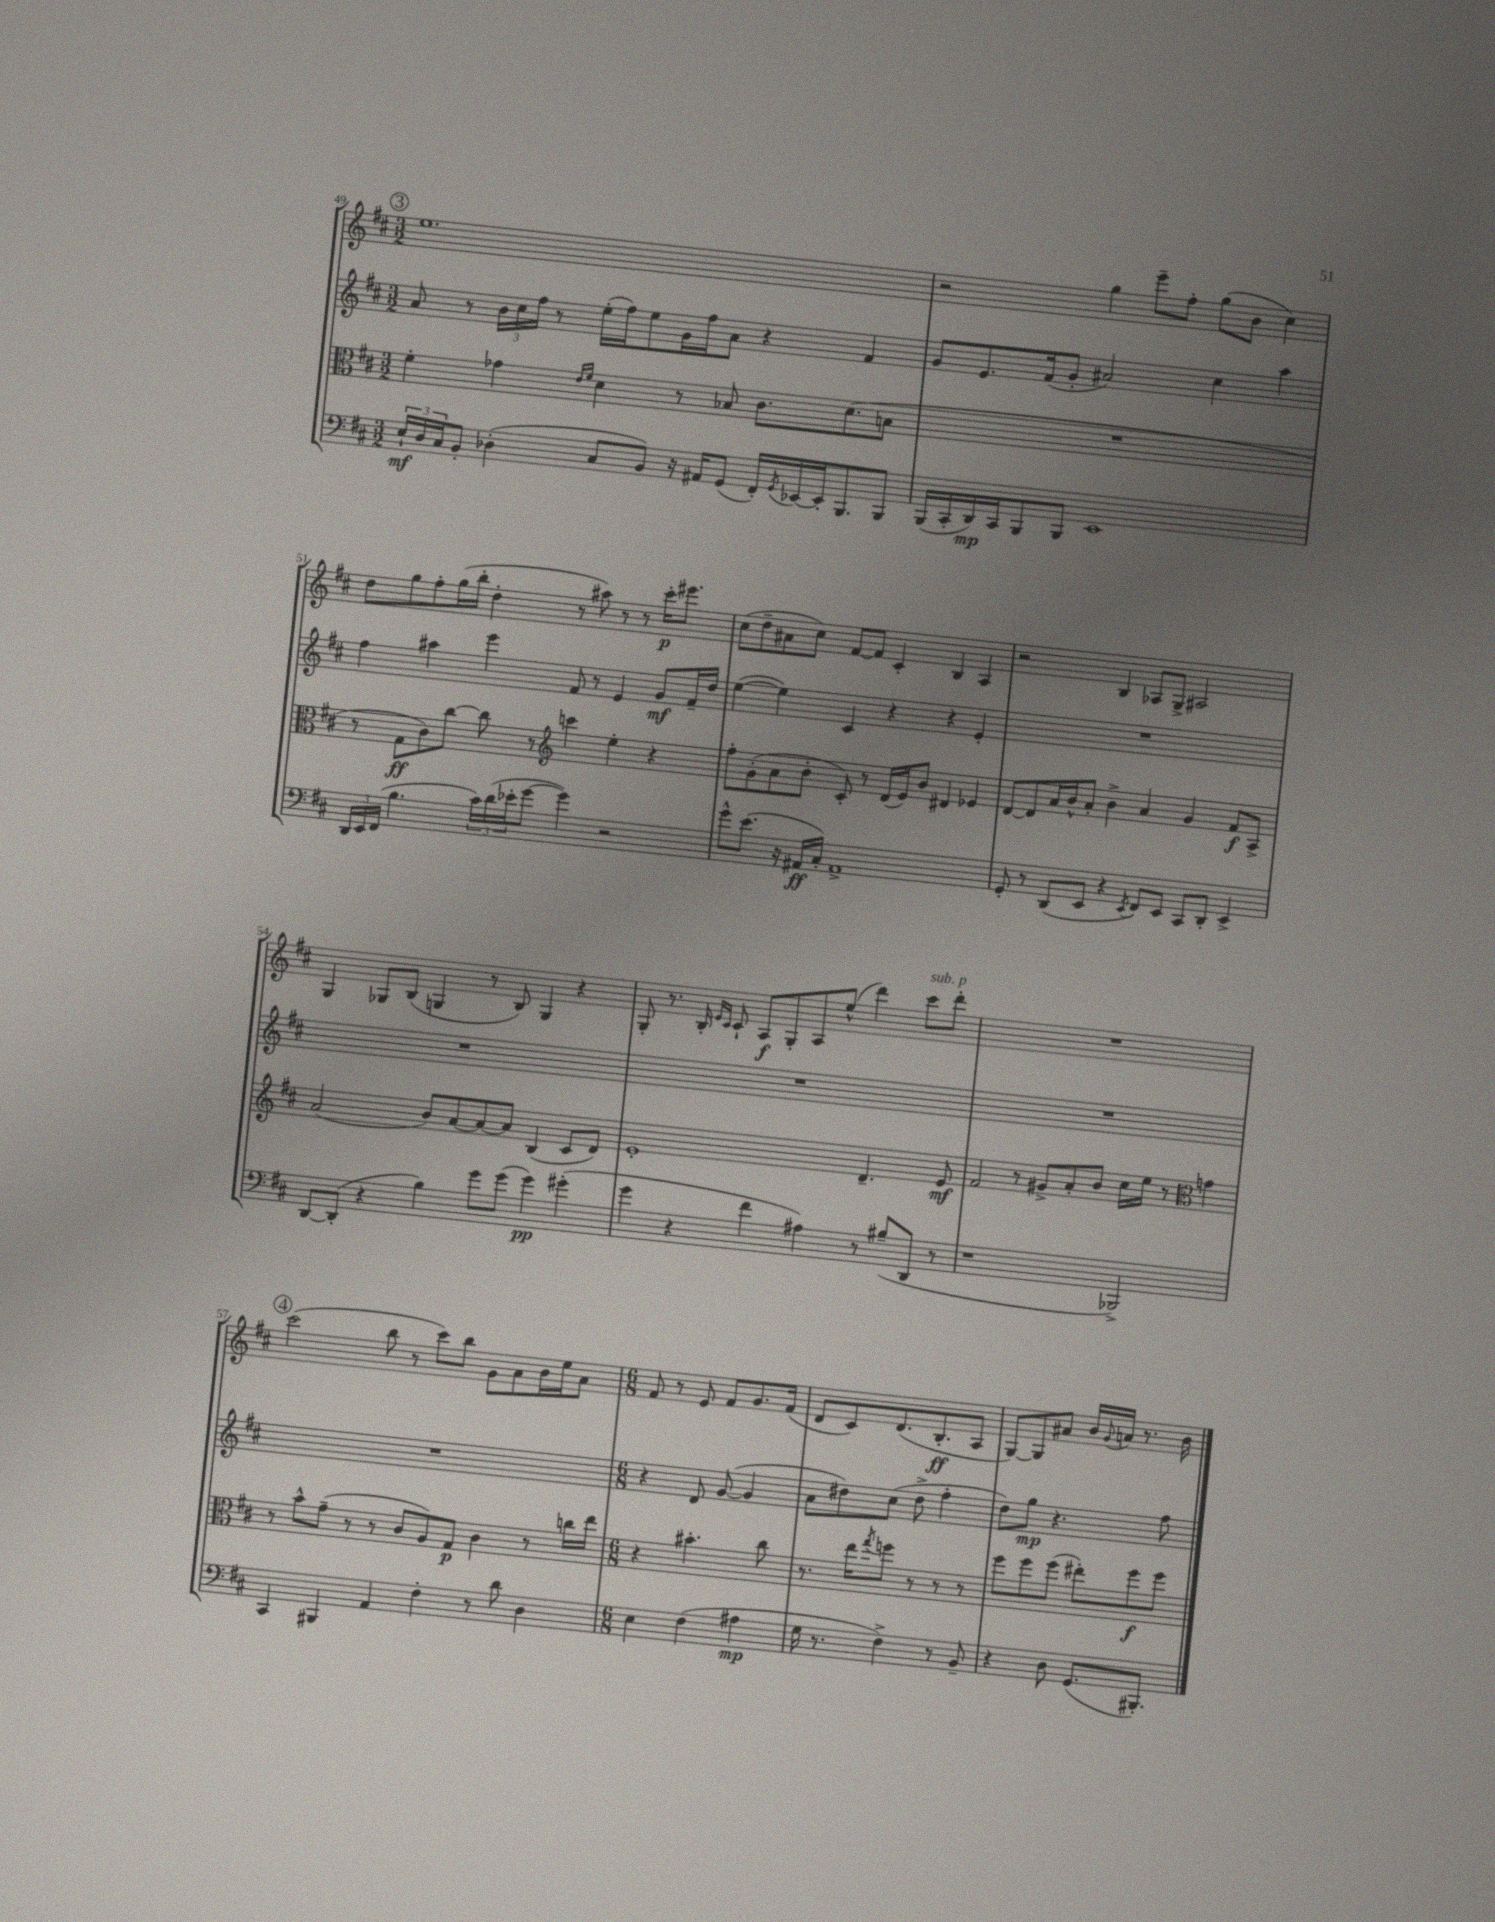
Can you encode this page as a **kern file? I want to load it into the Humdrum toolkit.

**kern	**kern	**kern	**kern
*staff4	*staff3	*staff2	*staff1
*clefF4	*clefC3	*clefG2	*clefG2
*k[f#c#]	*k[f#c#]	*k[f#c#]	*k[f#c#]
*M3/2	*M3/2	*M3/2	*M3/2
24E`	4f#'	8a	1.ee
24D	.	.	.
24C#	.	.	.
8BB'	.	8r	.
(4D-'	4g-	24b	.
.	.	24cc#	.
.	.	24ff#	.
.	.	8r	.
.	16qqe	.	.
.	16qqf#	.	.
8C#	4d	(16ee'	.
.	.	16ff#)	.
8BB)	.	8ee	.
16r	8r	16g	.
16AA#	.	16ff#	.
(8GG	8B-	8a	.
16FF#')	8.c#	4r	.
8qGG	.	.	.
[16EE-	.	.	.
16EE-']	.	.	.
8.BBB	(8.d	.	.
.	.	4f#	.
8BBB	8B	.	.
=	=	=	=
(16BBB	1.r	8g	2r
16CC#'	.	.	.
16DD)	.	8.e	.
16CC#	.	.	.
8BBB	.	.	.
.	.	(16f#	.
8BBB	.	8g'	.
1EE	.	2a#)	4gg
.	.	.	8eee~
.	.	.	8ff#'
.	.	4cc#	(8gg
.	.	.	8b
.	.	4aa	4cc#)
=	=	=	=
24DD	8r	4ff#	8dd
24EE	.	.	.
(24FF#	.	.	.
4.B	8G	.	8gg
.	8c#)	4aa#	8ff#'
.	[8cc#	.	(16gg
.	.	.	16bb'
24c#)	8cc#]	4eee	4dd'
(24d	.	.	.
24e-'	.	.	.
[8g	8r	.	.
*	*clefG2	*	*
4g])	4ccc	8f#	8r
.	.	8r	8aa#)
2r	4ee'	4e	8r
.	.	.	8r
.	4r	8g	16ccc#'
.	.	.	8.eee#
.	.	16f#~	.
.	.	16dd	.
=	=	=	=
8g^^	8ff#'	([4ee	(8cc#
(8.e	(8g'	.	8dd~
.	8a	4ee])	8a#
16r	.	.	.
16AA#	8b'	.	8cc#)
16C#')	.	.	.
1AA#^	8c#')	4c#	[8f#
.	8r	.	8f#]
.	(16d	4r	4c#'
.	16e)	.	.
.	8b	.	.
.	4d#	4r	4B
.	4e-	4e'	4A
=	=	=	=
8GG'	[8d	1.r	2r
8r	8d]	.	.
(8DD	16a	.	.
.	16b^^	.	.
8EE	8a'	.	.
4r	4b^	.	4B
8qEE	.	.	.
8FF#)	4a	.	8A-
8EE	.	.	8G^
8CC#	4g	.	2A#
8DD'	.	.	.
4EE^	8f#	.	.
.	8A^	.	.
=	=	=	=
[8DD	(2a	1.r	4G
(8DD']	.	.	.
4r	.	.	8G-
.	.	.	(8B
4B)	8b)	.	4G
.	[8a	.	.
8g	8a_	.	8r
(8g	8a]	.	8B)
4g)	(4B	.	4G
(4g#'	8c#	.	4r
.	8d)	.	.
=	=	=	=
4g	1e'	1.r	8G'
.	.	.	8.r
4r	.	.	.
.	.	.	16B'
.	.	.	16qqe
.	.	.	16qqc#
.	.	.	8c#`
4f#	.	.	8A
.	.	.	8G'
4A#)	.	.	8A
.	.	.	(8ee^^
8r	4.d~	.	4ddd)
(8B#~	.	.	.
8DD	.	.	8ccc#
8r	8e	.	8ddd'
=	=	=	=
1r	2f#	1.r	1.r
.	8r	.	.
.	8g#^	.	.
.	8a'	.	.
.	8b	.	.
2BBB-^)	16cc#	.	.
.	16ee	.	.
.	8r	.	.
*	*clefC3	*	*
.	4g	.	.
=	=	=	=
4CC#	8r	1.r	(2ccc#
.	8b^^	.	.
4BBB#	(8g~	.	.
.	8r	.	.
4AA	8r	.	8bb
.	8c#	.	8r
4F#'	8A)	.	8ccc#)
.	8G	.	8bb
8r	4c#	.	8g
8d	.	.	8a
4D	8r	.	16b
.	.	.	16ee
.	16cc	.	8a
.	16ee	.	.
=	=	=	=
*M6/8	*M6/8	*M6/8	*M6/8
4E	4r	4r	8f#
.	.	.	8r
(4F#	4.b#'	8d	8e
.	.	([8g	8f#
4A#	.	4g]	8.g
.	8cc#	.	.
.	.	.	(16f#
=	=	=	=
16G	8.r	8a	8d
8.r	.	.	.
.	.	8dd#)	8c#)
.	16ee	.	.
.	8qgg	.	.
4F#^)	8ff	(8cc#	(8.d
.	8r	8dd#^	.
.	.	.	8.B'
8r	8r	4ff#'	.
8BB~	8r	.	8A
=	=	=	=
4r	8ff#	8dd)	[8G)
.	8ff#	8gg	8G]
8D	(8ff#	4.r	8a#
(8.GG	8ee#')	.	16b
.	.	.	8qqg
.	.	.	16a
.	8ff#	.	8.r
8.BBB#')	.	.	.
.	8ff#	8ff#	.
.	.	.	16b
==	==	==	==
*-	*-	*-	*-
